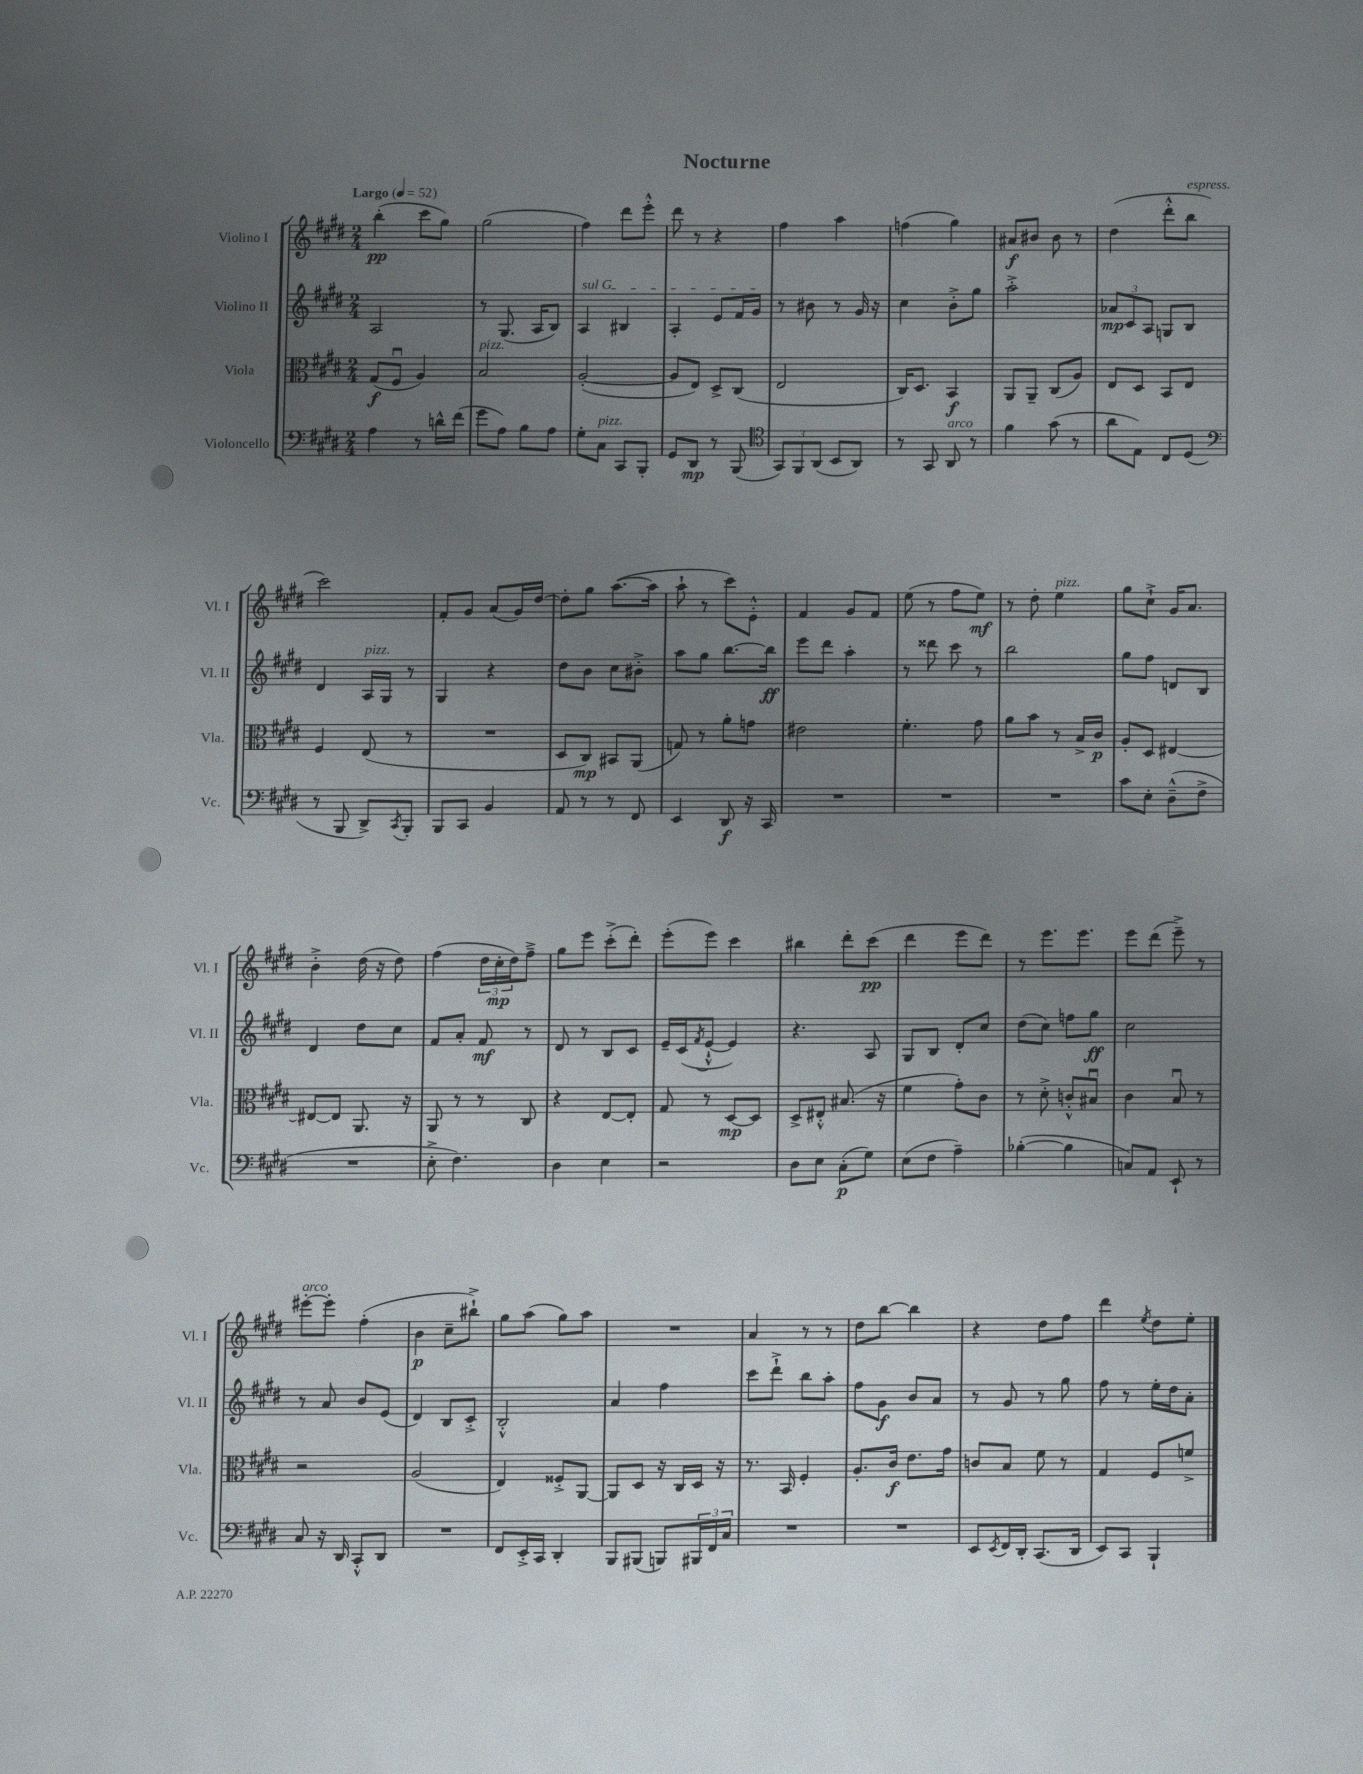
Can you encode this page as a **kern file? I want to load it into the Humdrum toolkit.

**kern	**kern	**kern	**kern
*staff4	*staff3	*staff2	*staff1
*clefF4	*clefC3	*clefG2	*clefG2
*k[f#c#g#d#]	*k[f#c#g#d#]	*k[f#c#g#d#]	*k[f#c#g#d#]
*M2/4	*M2/4	*M2/4	*M2/4
*MM52	*MM52	*MM52	*MM52
4A	(8G#	2A	(4bb'
.	8F#u	.	.
8r	4A)	.	8ccc#
16d^^	.	.	8gg#)
(16f#	.	.	.
=	=	=	=
8g#	2B	8r	(2gg#
8A)	.	(8.G#	.
8B	.	.	.
.	.	16A	.
8A	.	8B)	.
=	=	=	=
8G#'	([2A'	4A	4ff#)
8C#	.	.	.
8CC#	.	4B#	8ddd#
8BBB'	.	.	8eee'^^
=	=	=	=
8GG#	8A]	4A'	8ddd#
8DD#	8E)	.	8r
8r	8D#^	8e	4r
(8BBB	(8C#	16f#	.
.	.	16g#	.
=	=	=	=
*clefC4	*	*	*
12GG#)	2E	8r	4ff#
12FF#	.	.	.
.	.	8b#	.
(12AA	.	.	.
8BB	.	8r	4aa
8AA)	.	16g#	.
.	.	16r	.
=	=	=	=
8r	16C#)	4cc#	(4ff
.	8.D#	.	.
8GG#	.	.	.
8AA	4BB	8b'^	4gg#)
8r	.	8gg#	.
=	=	=	=
4f#	8AA	2aa'^	8a#
.	8AA~	.	8b#
(8g#	(8C#	.	8b#
8r	8A)	.	8r
=	=	=	=
8a	8E	12a-	(4dd#
.	.	12c#	.
8E)	8D#	.	.
.	.	12A	.
8C#	8BB	8G	8ddd#'^^
(8D#	8E	8B	8bb
=	=	=	=
*clefF4	*	*	*
8r	4F#	4d#	2ccc#)
8BBB	.	.	.
8DD#^)	(8E	16A	.
.	.	16G#	.
8qCC#	.	.	.
8BBB'	8r	8r	.
=	=	=	=
8BBB	2r	4G#	8f#'
8CC#	.	.	8g#
4BB	.	4r	(8a
.	.	.	16g#)
.	.	.	[16dd#
=	=	=	=
8AA	8D#	8dd#	8dd#']
8r	8C#)	8b	8gg#
8r	8BB#	8cc#	([8.aa
8FF#	(8AA	8b#'^	.
.	.	.	16aa]
=	=	=	=
4EE	8G)	8aa	8aa`
.	8r	8gg#	8r
8DD#	8a'	[8.bb	8ccc#)
16r	8g	.	8e'^^
16CC#	.	16bb]	.
=	=	=	=
2r	2e#	8eee	4f#
.	.	8ddd#	.
.	.	4aa'	8g#
.	.	.	8f#
=	=	=	=
2r	4.f#'	8r	(8ee
.	.	8ddd##	8r
.	.	8ccc#	8ff#
.	8g#	8r	8ee)
=	=	=	=
2r	8a	2bb	8r
.	8b	.	8dd#'
.	8r	.	4ee
.	16B^	.	.
.	16c#	.	.
=	=	=	=
8c#	8A'	8gg#	8gg#
8E'	8D#	8ff#	8cc#`^
(8D#~^^	[4E#	8d	16g#
.	.	.	8.a
8F#^	.	8B	.
=	=	=	=
2r	8E#_	4d#	4b'^
.	8E#]	.	.
.	8.AA	8dd#	(16dd#
.	.	.	16r
.	.	8cc#	8dd#)
.	16r	.	.
=	=	=	=
8E'^	8AA	8f#	(4ff#
4.F#)	8r	8a'	.
.	8r	8f#	24dd#
.	.	.	24cc#'
.	.	.	24dd#)
.	8C#	8r	8ff#~^
=	=	=	=
4D#	4r	8d#	8gg#
.	.	8r	8eee
4E	[8E	8B	(8ccc#'^
.	8E']	8c#	8ddd#')
=	=	=	=
2r	8G#	16e~	(8eee'
.	.	(16c#	.
.	.	8qf#	.
.	8r	[8e`^^	8eee)
.	[8D#	4e])	4ccc#
.	8D#]	.	.
=	=	=	=
8D#	8D#^	4.r	4bb#
8E	8E#'^^	.	.
(8C#'	(8.B#	.	8ddd#'
8G#)	.	8A	(8ccc#
.	16r	.	.
=	=	=	=
(8E	4f#	8G#	4ddd#
8F#	.	8B	.
4A~)	8g#')	8d#'	8eee
.	8c#	8cc#	8ddd#)
=	=	=	=
([4B-'	8r	(8dd#	8r
.	8d#'^	8cc#)	8.eee
4B-]	8c'^^	8ff	.
.	.	.	8.eee
.	8B#u	8gg#	.
=	=	=	=
8C)	4c#	2cc#	8eee
8AA	.	.	(8ddd#
8EE`	8Bu	.	8eee~^)
8r	8r	.	8r
=	=	=	=
8C#	2r	8r	[8eee#'
16r	.	8a	8eee#']
16DD#	.	.	.
8CC#'^^	.	8b	(4ff#'
8DD#	.	(8e	.
=	=	=	=
2r	(2A	4d#)	4b
.	.	8B	8cc#~
.	.	8c#'^	8bb#`^)
=	=	=	=
8FF#	4E)	2B'^^	8gg#
16EE'^	.	.	(8aa
16CC#	.	.	.
4DD#'	8F##'^	.	8gg#)
.	[8AA	.	8aa
=	=	=	=
8BBB	8AA]	4a	2r
(8BBB#	8D#	.	.
8BBB)	16r	4ff#	.
.	16C#	.	.
24BBB#	16D#	.	.
24FF#	.	.	.
.	16r	.	.
24C#	.	.	.
=	=	=	=
2r	8.r	8ccc#	4a
.	.	8ddd#`^	.
.	16BB	.	.
.	4F#'	8bb	8r
.	.	8aa'	8r
=	=	=	=
2r	8.A'	8ff#	8dd#
.	.	8g#	[8bb
.	16c#	.	.
.	8.e	8b	4bb]
.	.	8a	.
.	16g#	.	.
=	=	=	=
8EE	8c	8r	4r
8qEE	.	.	.
16FF#	8B	8g#	.
16DD#'	.	.	.
(8.CC#	8f#	8r	8dd#
.	8r	8gg#	8ff#
16DD#	.	.	.
=	=	=	=
8EE)	4G#	8ff#	4ddd#
8CC#	.	8r	.
.	.	.	8qee
4BBB`	8F#	16ee'	8dd#
.	.	16dd#	.
.	8f^	8a'	8ee'
==	==	==	==
*-	*-	*-	*-
